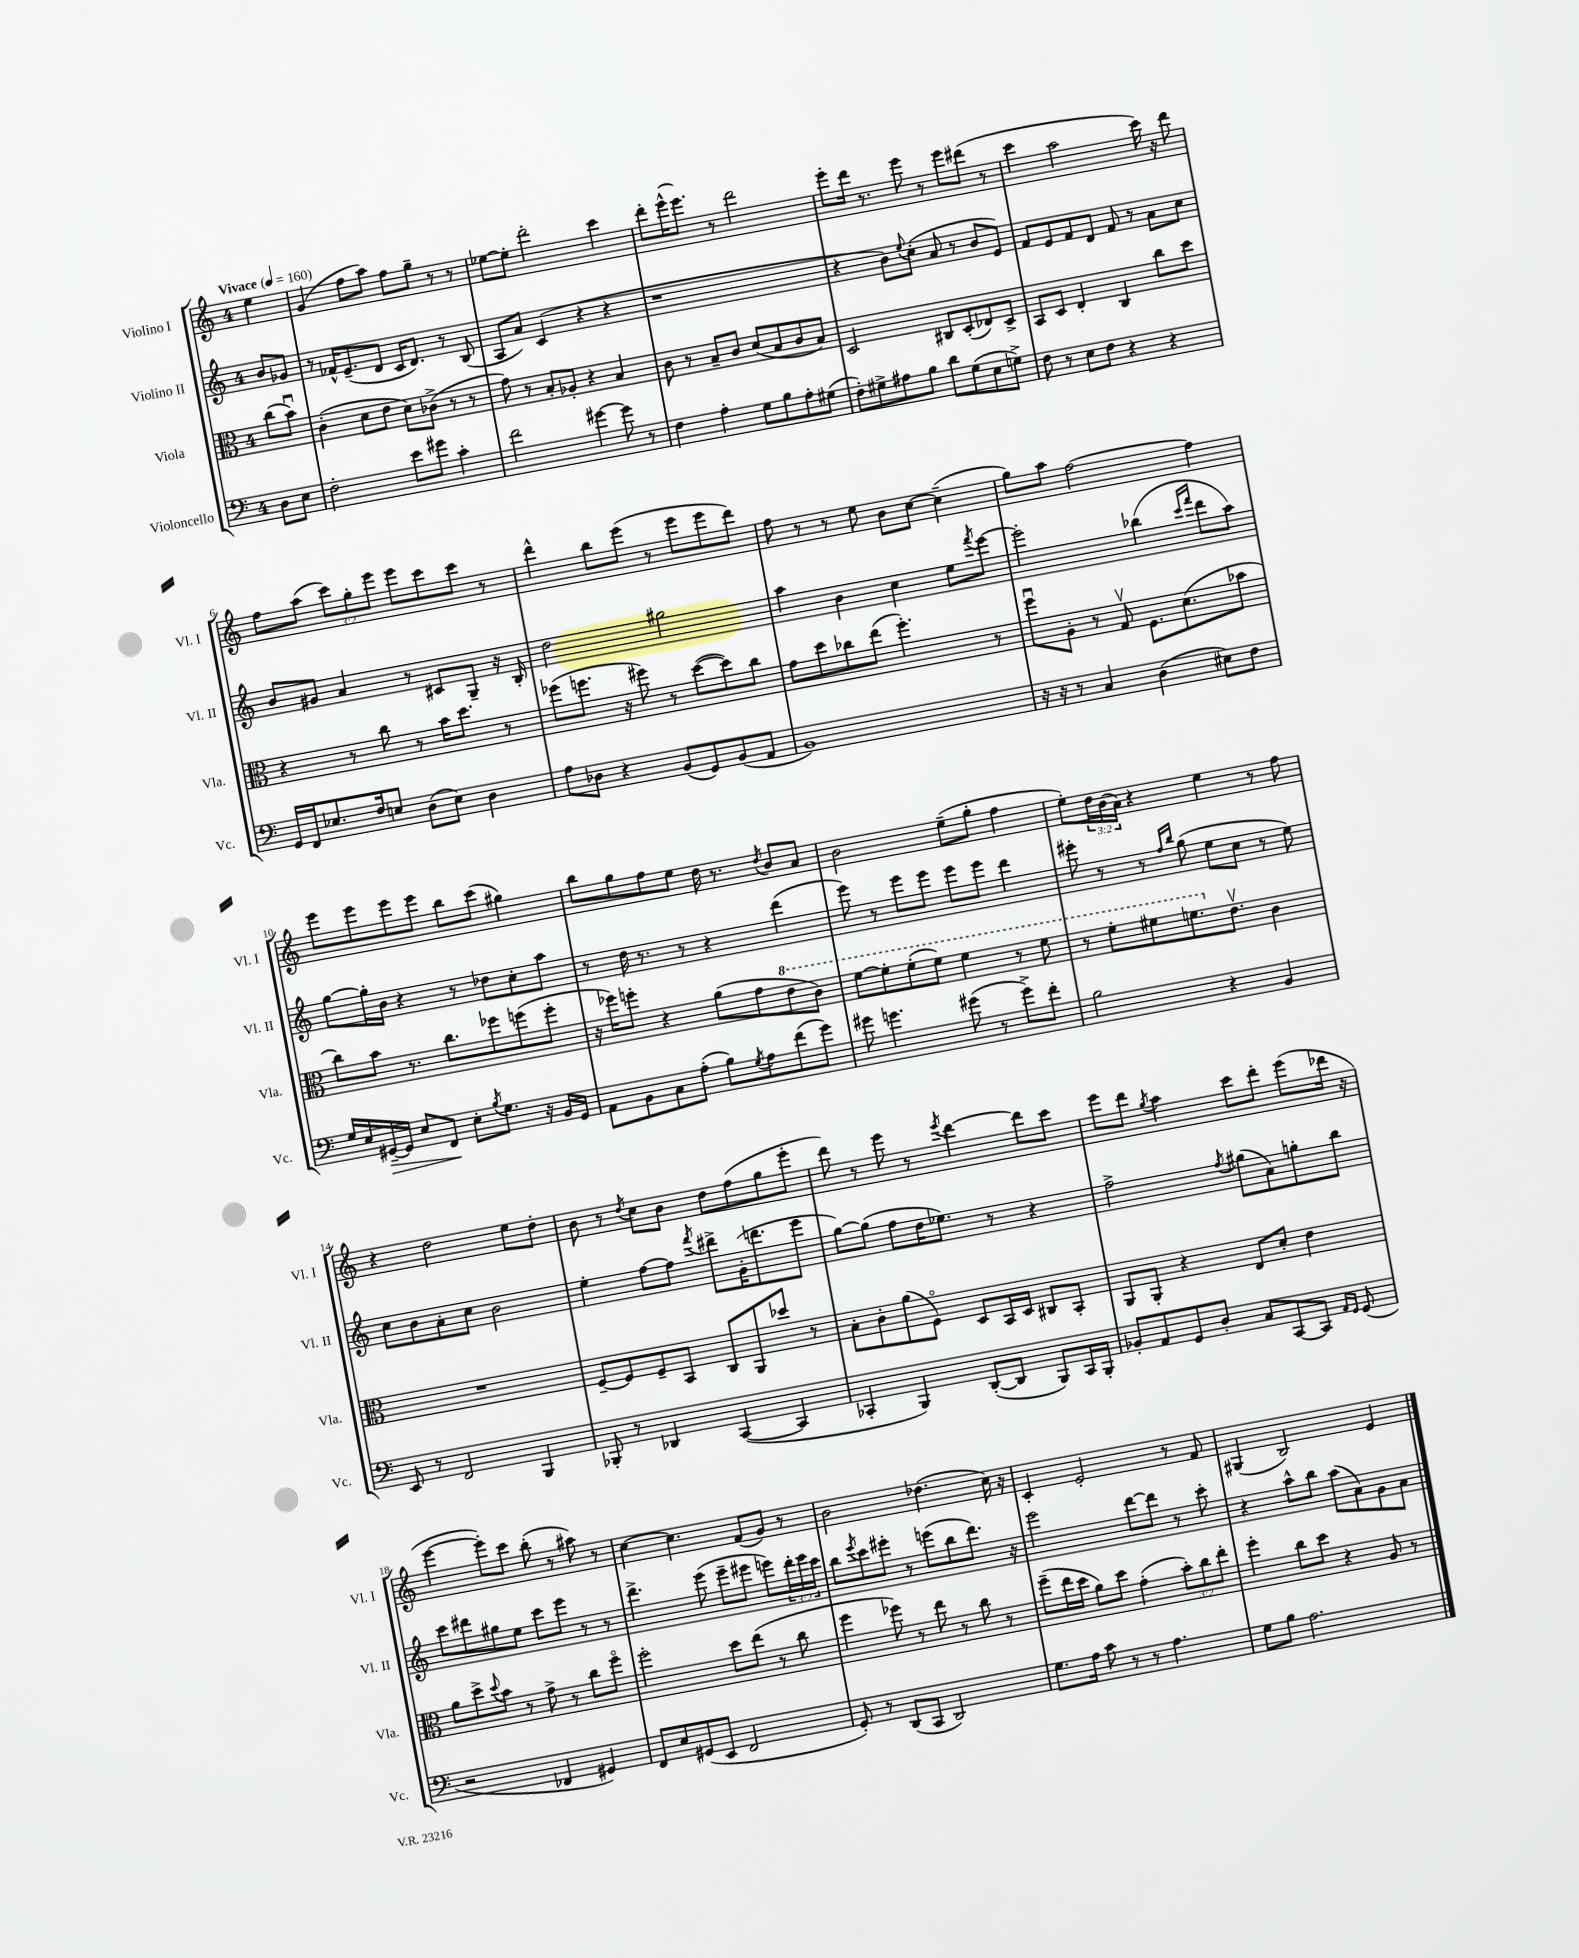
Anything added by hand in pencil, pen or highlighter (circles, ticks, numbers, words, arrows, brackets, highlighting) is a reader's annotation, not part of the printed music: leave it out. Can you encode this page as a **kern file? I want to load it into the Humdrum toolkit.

**kern	**kern	**kern	**kern
*staff4	*staff3	*staff2	*staff1
*clefF4	*clefC3	*clefG2	*clefG2
*k[]	*k[]	*k[]	*k[]
*M4/4	*M4/4	*M4/4	*M4/4
*MM160	*MM160	*MM160	*MM160
8D	(8cc	8b	4ee
8E	8bu)	8g-	.
=	=	=	=
2F'	(4c'	8r	(4g
.	.	16f-^^	.
.	.	(8.e~	.
.	8d	.	8ff
.	8e	8d	8aa)
8e	8d)	16c	8ff
.	.	8.d)	.
8g#	(8c-^	.	8gg~
4c'	8r	8r	8r
.	8r	(8B	8r
=	=	=	=
2f	8g)	8A	[8ee-
.	8r	8a)	8ee-']
.	8B'	(4c	2ddd'
.	8A-'	.	.
[4g#	4r	4r	.
8g#]	4B	4r	4ccc
8r	.	.	.
=	=	=	=
4F	8c	1r	8ddd'
.	8r	.	(16eee^^
.	.	.	8.eee)
4A'	8B~	.	.
.	8c	.	8r
8G	(8d	.	2ddd
8B	8B	.	.
8A'	8c	.	.
(8G#	8B)	.	.
=	=	=	=
8F')	2D	4r	8eee'
8G#^	.	.	16ddd
.	.	.	8.r
8A#	.	8b)	.
.	.	8qqee	.
8B	.	(8cc'	8eee
8d	8C#	8a	8r
(8G#	(8D'	8r	8eee
8E	8E-)	8b	(8ddd#
8G^)	8D^	8e)	8r
=	=	=	=
8F	8BB	8f	4ccc
8r	8D	8e	.
8E	4E'	8f	2aa
8F	.	8d	.
4r	4C	8f	.
.	.	8r	.
4r	8cc	8a	16ccc)
.	.	.	16r
.	8dd	8cc	8ddd
=	=	=	=
16GG	4r	8b	8ff
16FF	.	.	.
8.E-	.	8g#	(8aa
.	8r	4a	12ccc)
16F	.	.	.
.	.	.	12gg'
8E	8cc	.	.
.	.	.	12eee
(8D	8r	8r	8eee
8E)	16b	8c#	8ccc
.	8.dd	.	.
4D	.	8G~	8ccc
.	8r	16r	8r
.	.	16B'	.
=	=	=	=
8A	(8ff-	2dd	4ddd^^
8D-	8.ff	.	.
4r	.	.	8bb
.	16r	.	.
.	8ff#)	.	(8eee
(8BB	8r	2gg#	8r
8GG)	([8dd	.	8eee
(8BB	8dd])	.	8eee
8AA	8cc	.	8ddd)
=	=	=	=
1BB)	8g	4aa	8ff
.	8dd	.	8r
.	8cc-	4b	8r
.	(8ee	.	8ee
.	4.ff')	4cc	8b
.	.	.	[8cc
.	.	8ee	(4cc~]
.	.	8qfff	.
.	8r	[8eee	.
=	=	=	=
16r	8ffu	2eee']	8gg)
16r	.	.	.
8r	8A'	.	8aa
4C	8r	.	[2ff
.	8Gv	.	.
(4D	8.F	(4bb-	.
.	(8.d	.	.
.	.	16qqccc	.
.	.	16qqfff	.
8E#)	.	8ddd	4ff]
8F	8b-	8aa)	.
=	=	=	=
16G	8cc)	[8gg	8eee
16E	.	.	.
[16GG#~	8b	16gg']	8eee
16GG#]	.	16b	.
8E	8.r	4r	8eee
8FF	.	.	8eee
.	8.cc	.	.
8E'	.	8r	8bb
8qB	.	.	.
8.G	8ff-	8dd-	(8ccc
.	(8ff	8cc'	4gg#)
16r	.	.	.
16BB	8ff'	8aa	.
16GG#	.	.	.
=	=	=	=
8AA	16r	8r	8bb
.	16ff-)	.	.
8BB	8ff'	16dd	8gg
.	.	8.r	.
8C	4r	.	8ff
(8A'	.	8r	8ee
8B)	(8a	4r	16dd
.	.	.	8.r
8qG	.	.	.
8A	8g	.	.
.	.	.	8qdd
(8f	8ee	(4ddd	8b
8g)	8cc)	.	8a
=	=	=	=
8g#	[8ff	8eee)	2b
4.g	8ff']	8r	.
.	(8ff'	8eee	.
.	8ff)	8eee	.
(8g#	4ff	8eee	(8ee~
8r	.	8eee	8gg'
8g#^)	8r	4ddd	4ff
8f'	8ff	.	.
=	=	=	=
2B	8r	8eee#'	8ee')
.	8ff'	8r	24dd
.	.	.	(24b
.	.	.	24a)
.	8ff#	8r	4r
.	.	16qqff	.
.	.	16qqbb	.
.	8.ff	(8gg	.
4r	.	8ee	4ee
.	8.ev	.	.
.	.	8cc	.
4BB	4c	8r	8r
.	.	8ee)	8ff
=	=	=	=
8EE	1r	8cc	4r
8r	.	8b	.
2FF	.	8a'	2dd
.	.	8cc	.
.	.	2b	.
4BBB	.	.	8ee
.	.	.	8dd'
=	=	=	=
8BBB-'	[8F~	4ee'	8b
8r	8F]	.	8r
.	.	.	8qdd
4DD-	8F~	[8ff	8cc
.	8BB	8ff]	8b
.	.	8qfff	.
([4CC	8C	8ddd#^	8dd
.	8AA	(16g'	(8ff
.	.	8.ddd	.
4CC]	8dd-	.	8gg
.	8r	8eee	8eee'
=	=	=	=
4CC-'	8B'	[8gg)	8ddd)
.	8c'	(8gg]	8r
4BBB)	(8a	8ff	8eee
.	8Fo)	16dd	8r
.	.	8.ee-)	.
.	.	.	8qeee
([8DD'	8D	.	[4ddd
8DD]	16BB	8r	.
.	16D	.	.
8BBB)	8C#	4r	8ddd]
16CC-	8BB'	.	8ccc
16BBB'	.	.	.
=	=	=	=
8BB-'	8AA	2ff^	8eee
8AA	8AA'	.	8ddd
.	.	.	8qgg
8GG	4r	.	4aa
8D'	.	.	.
.	.	8qff	.
8C	8E	(8gg#	8ccc
[8CC	8d'	8a)	8ddd'
8CC]	4e	8gg'	(8eee
16qqAA	.	.	.
16qqGG	.	.	.
(8GG	.	8bb	16ddd-
.	.	.	16r
=	=	=	=
2r	8a	8ccc	[4eee
.	8dd^	8ddd#	.
.	8qqdd	.	.
.	8b	8gg#	8eee'])
.	8r	8ee	8ccc
4FF-	8g^	8ccc	(8bb'
.	8r	8eee	8r
4GG#)	8cc	8r	8aa#)
.	8ffo	8r	8r
=	=	=	=
8FF	2ff'	4.ddd^	[4cc
8E	.	.	.
(8GG#	.	.	4.cc]
8EE	.	(8eee	.
2FF	8dd	8eee~	.
.	(8ee	8eee#	(8f
.	8r	8eee)	8g)
.	8cc	24ddd'	8r
.	.	24eee	.
.	.	24ccc	.
=	=	=	=
8GG')	4ff	8bb	2b
.	.	8qeee	.
8r	.	8ccc	.
(8DD	8ff-)	8eee#'	.
8CC	8r	8r	.
2DD)	8ee	(8eee	(4.dd-
.	8r	8bb	.
.	8cc	8.ddd)	.
.	8r	.	16cc)
.	.	16r	16r
=	=	=	=
8.G	(8ff~	2eee	4c'
.	16ee	.	.
16A	16dd	.	.
8c	8a)	.	2e'
8r	8dd	.	.
8r	(4g'	[8ddd	.
4.A	.	8ddd]	.
.	12b')	8r	8r
.	12cc	.	.
.	.	8ccc'	8f
.	12ee'	.	.
=	=	=	=
8G	4ff'	4r	(4G#
8B	.	.	.
2.A	8cc	8aa^^	2B)
.	8dd	8bb	.
.	4r	(8aa	.
.	.	8a)	.
.	8A	8g	4e
.	8r	8a	.
==	==	==	==
*-	*-	*-	*-
